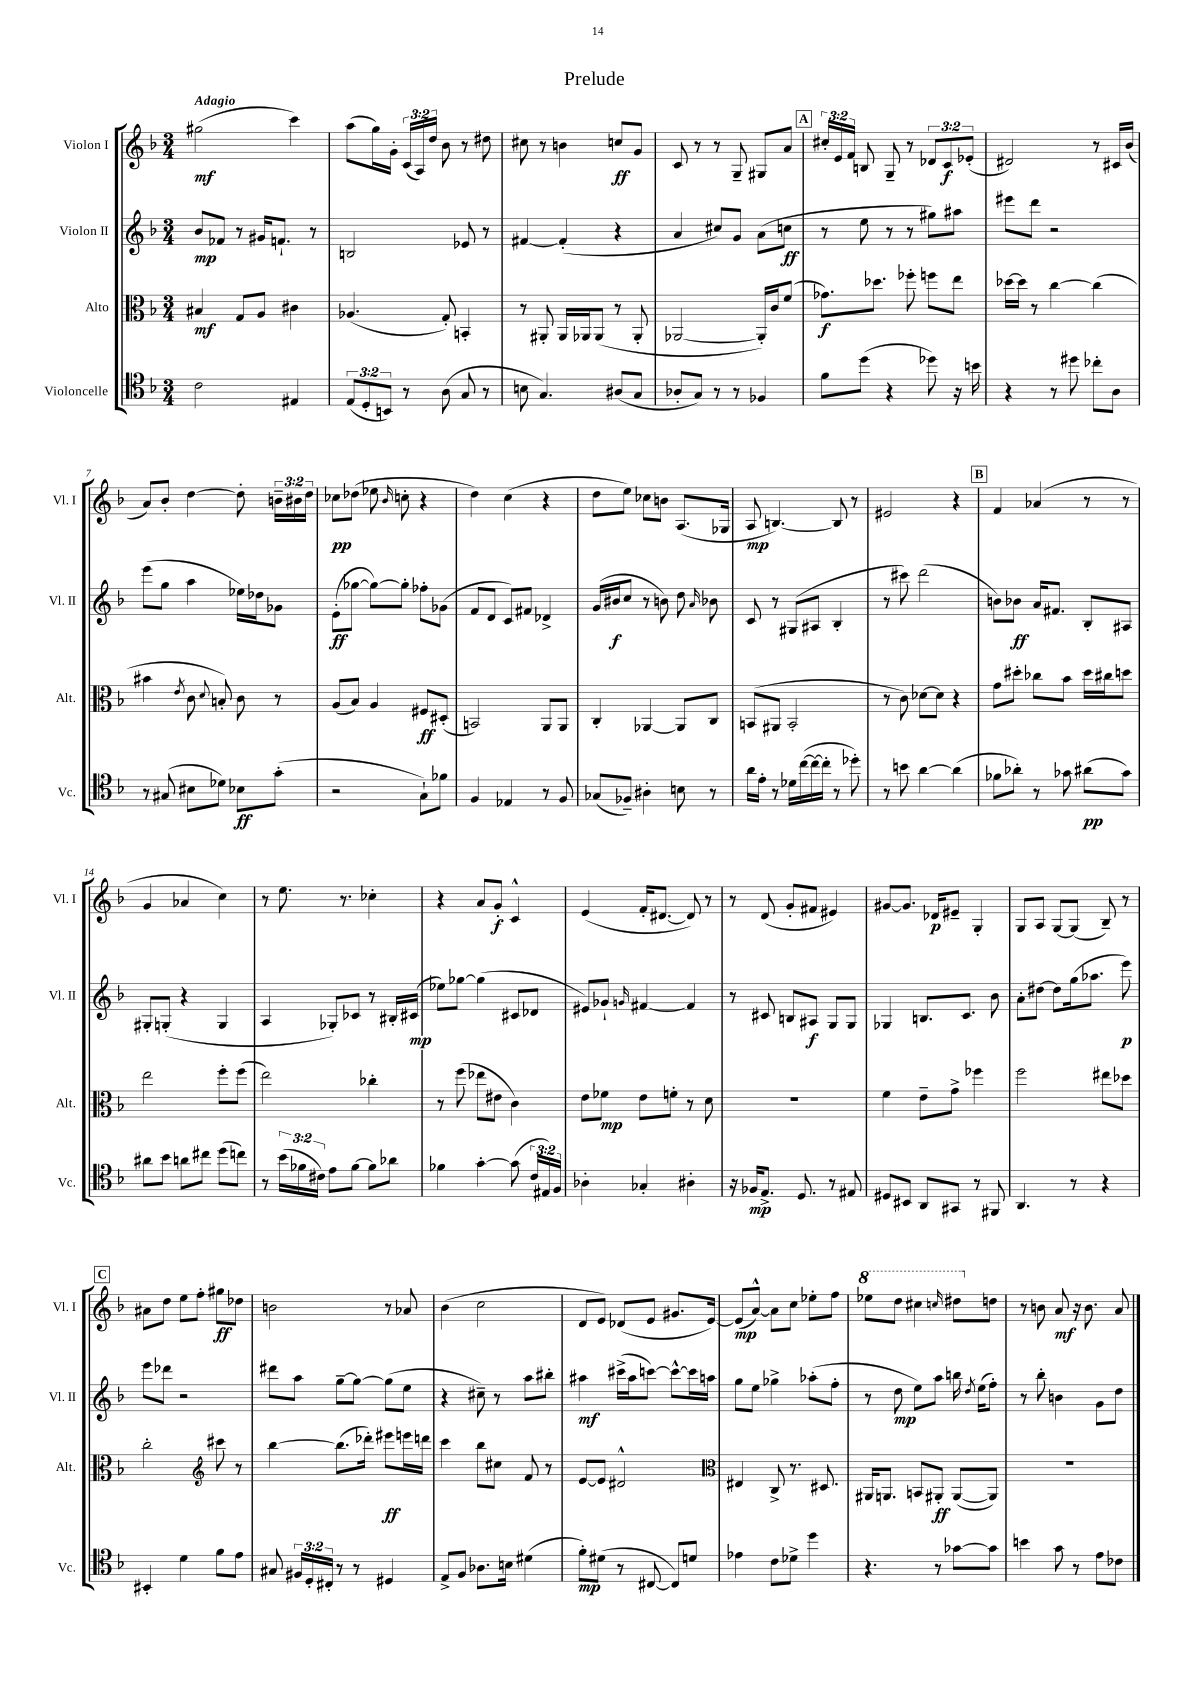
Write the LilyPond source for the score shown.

\header { title = "Prelude" }
<<
\new StaffGroup <<
\new Staff = "s0" \with { instrumentName = "Violon I" shortInstrumentName = "Vl. I" } {
    \clef treble \key f \major \numericTimeSignature \time 3/4 \override Staff.TupletNumber.text = #tuplet-number::calc-fraction-text \tempo "Adagio"
    \autoBeamOff gis''2\mf( c'''4) |
    a''8[( g''16) g'16]-. \tuplet 3/2 { c'16[( a16) d''16] } bes'8 r8 dis''8 |
    cis''8 r8 b'4 c''8[\ff g'8] |
    c'8 r8 r8 g8-- gis8[ a'8] |
    \mark \markup { \box "A" } \tuplet 3/2 { cis''16[-. e'16 f'16] } b8 g8-- r8 \tuplet 3/2 { des'8[ c'8\f ees'8]-.( } |
    dis'2) r8 cis'16[ bes'16]( |
    a'8[) bes'8]-. d''4~ d''8-. \tuplet 3/2 { b'16[-- bis'16 d''16] } |
    ces''8[\pp des''8]( ees''8 \grace { bes'16 } c''8-. r4 |
    d''4) c''4( r4 |
    d''8[ e''8]) ces''8[ b'8] a8.[( ges16] |
    a8\mp b4.~) b8 r8 |
    eis'2 r4 |
    \mark \markup { \box "B" } f'4 aes'4( r8 r8 |
    g'4 aes'4 c''4) |
    r8 e''8. r8. ces''4-. |
    r4 a'8[ g'8]-.\f c'4-^ |
    e'4( f'16[-. dis'8.]~ dis'8) r8 |
    r8 d'8( g'8[-. fis'8] eis'4) |
    gis'8[~ gis'8.] des'16[\p eis'8]-- g4-. |
    g8[ a8] g8[~ g8]( bes8--) r8 |
    \mark \markup { \box "C" } ais'8[ d''8] e''8[ f''8]-. gis''8[\ff des''8] |
    b'2 r8 aes'8 |
    bes'4( c''2 |
    d'8[ e'8]) des'8[( e'8] gis'8.[ e'16]~) |
    e'8[\mp( a'8]~-^) a'8[ c''8] ees''8[-. f''8] |
    \ottava #1 ees'''8[ d'''8] cis'''4 \grace { c'''16 } dis'''8[ \ottava #0 d''!8] |
    r8 b'8 a'8\mf r16 b'8. a'8 \bar "|." |
}
\new Staff = "s1" \with { instrumentName = "Violon II" shortInstrumentName = "Vl. II" } {
    \clef treble \key f \major \numericTimeSignature \time 3/4
    \autoBeamOff bes'8[\mp fes'8] r8 gis'16[ f'8.]-! r8 |
    b2 ees'8 r8 |
    fis'4~ fis'4-.( r4 |
    a'4 cis''8[) g'8] a'8[( c''8]\ff |
    \mark \markup { \box "A" } r8 e''8 r8 r8 gis''8[) ais''8] |
    eis'''8[ d'''8] r2 |
    e'''8[( g''8] a''4 ees''16[) des''16 ges'8] |
    e'8[-.\ff( ges''8]~ ges''8[~) ges''8]-. fes''8[-. ges'8]( |
    f'8[ d'8] c'8[) fis'8] des'4-> |
    g'16[( bis'16\f c''8] r8 b'8) d''8 \grace { a'16 } bes'8 |
    c'8 r8 gis8[( ais8] bes4-. |
    r8 cis'''8) d'''2( |
    \mark \markup { \box "B" } b'8[) bes'8]\ff a'16[ fis'8.] bes8[-. ais8] |
    gis8[-. g8]-.( r4 g4 |
    a4 ges8[-.) ces'8] r8 bis16[-. cis'16]\mp( |
    ees''8[) ges''8]~ ges''4( cis'8[ des'8] |
    eis'8[) ges'8]-! \grace { g'16 } fis'4~ fis'4 |
    r8 cis'8 b8[ ais8]\f g8[ g8] |
    ges4 b8.[ c'8.] bes'8 |
    a'8[-. dis''8]~ dis''8[ g''16( aes''8.] e'''8\p) |
    \mark \markup { \box "C" } e'''8[ des'''8] r2 |
    dis'''8[ a''8] g''8[~-- g''8]~ g''8[( e''8] |
    r4 cis''8--) r8 a''8[ bis''8]-. |
    ais''4\mf cis'''16[->( ais''16 c'''8]~) c'''8[~-^ c'''16 a''16] |
    g''8[ e''8] ges''4-> aes''8[-.( f''8]-. |
    r8 d''8\mp e''8[) a''8] b''16 \acciaccatura { d''8 } e''16[( f''8]-.) |
    r8 bes''8-. b'4 g'8[ d''8] \bar "|." |
}
\new Staff = "s2" \with { instrumentName = "Alto" shortInstrumentName = "Alt." } {
    \clef alto \key f \major \numericTimeSignature \time 3/4
    \autoBeamOff bis4\mf g8[ a8] cis'4 |
    aes4.( g8-.) b,4-. |
    r8 ais,8-. ais,16[ aes,16 aes,8]( r8 aes,8-. |
    aes,2~ aes,16[-.) c'16 f'8]( |
    \mark \markup { \box "A" } ges'8.[\f) des''8.] fes''8-. f''8[ e''8] |
    des''16[~ des''16] r8 c''4~ c''4( |
    bis'4 \acciaccatura { e'8 } c'8 \appoggiatura { d'8 } b8-.) c'8 r8 |
    a8[( bes8]) a4 fis8[\ff dis8]-.( |
    b,2) a,8[ a,8] |
    c4-. aes,4~ aes,8[ c8] |
    b,8[( ais,8] b,2-. |
    r8 c'8) des'8[~ des'8] r4 |
    \mark \markup { \box "B" } g'8[ dis''8]-. ces''8[ bes'8] dis''16[ cis''16 d''8] |
    e''2 f''8[-. f''8]( |
    e''2) ces''4-. |
    r8 f''8( ees''8[ eis'8] c'4) |
    e'8[ fes'8]\mp e'8[ f'8]-. r8 d'8 |
    R2. |
    f'4 e'8[-- g'8]-> fes''4 |
    f''2 eis''8[ des''8] |
    \mark \markup { \box "C" } c''2-. \clef treble cis'''8 r8 |
    bes''4~ bes''8.[( des'''16]-.) eis'''8[\ff e'''16 d'''16] |
    c'''4 bes''8[ cis''8] f'8 r8 |
    e'8[~ e'8] dis'2-^ |
    \clef alto eis4 c8-> r8. dis8. |
    ais,16[ a,8.] b,8[ ais,8]-.\ff ais,8[~( ais,8]) |
    R2. \bar "|." |
}
\new Staff = "s3" \with { instrumentName = "Violoncelle" shortInstrumentName = "Vc." } {
    \clef tenor \key f \major \numericTimeSignature \time 3/4 \override Staff.TupletNumber.text = #tuplet-number::calc-fraction-text
    \autoBeamOff c'2 eis4 |
    \tuplet 3/2 { e8[( d8-. b,8]) } r8 a8( g8 r8 |
    b8 g4.) ais8[( g8] |
    aes8[-. g8]) r8 r8 fes4 |
    \mark \markup { \box "A" } f'8[ d''8]( r4 des''8) r16 b'16 |
    r4 r8 dis''8 ces''8[-. a8] |
    r8 gis8( bis8[ des'8]) bes8[\ff g'8]-.( |
    r2 g8[-!) fes'8] |
    f4 ees4 r8 f8 |
    ges8[( fes8]--) ais4-. b8 r8 |
    a'16[ e'16]-. r8 des'16[ c''16~( c''16~ c''16]-. r8 des''8-.) |
    r8 b'8 a'4~ a'4( |
    \mark \markup { \box "B" } fes'8[ aes'8]-.) r8 ges'8 ais'8[\pp( ges'8]) |
    ais'8[ bes'8] a'8[ cis''8] d''8[( c''8]) |
    r8 \tuplet 3/2 { bes'16[( fes'16 cis'16]) } e'8[ fes'8]~ fes'8[ aes'8] |
    fes'4 g'4~-. g'8( \tuplet 3/2 { c'16[ eis16) f16] } |
    aes4-. ges4-. ais4-. |
    r16 fes16[\mp e8.]-> d8. r8 eis8 |
    dis8[ bis,8] a,8[ gis,8] r8 fis,8 |
    a,4. r8 r4 |
    \mark \markup { \box "C" } bis,4-. d'4 f'8[ e'8] |
    gis8 \tuplet 3/2 { fis16[ d16-. cis16]-. } r8 r8 dis4 |
    e8[-> f8] aes8.[ b16] dis'4( |
    f'8[-.\mp) dis'8]( r8 cis8~ cis8[) d'8] |
    ees'4 c'8[ des'8]-> d''4 |
    r4. r8 ges'8[~ ges'8] |
    b'4 g'8 r8 e'8[ ces'8] \bar "|." |
}
>>
>>
